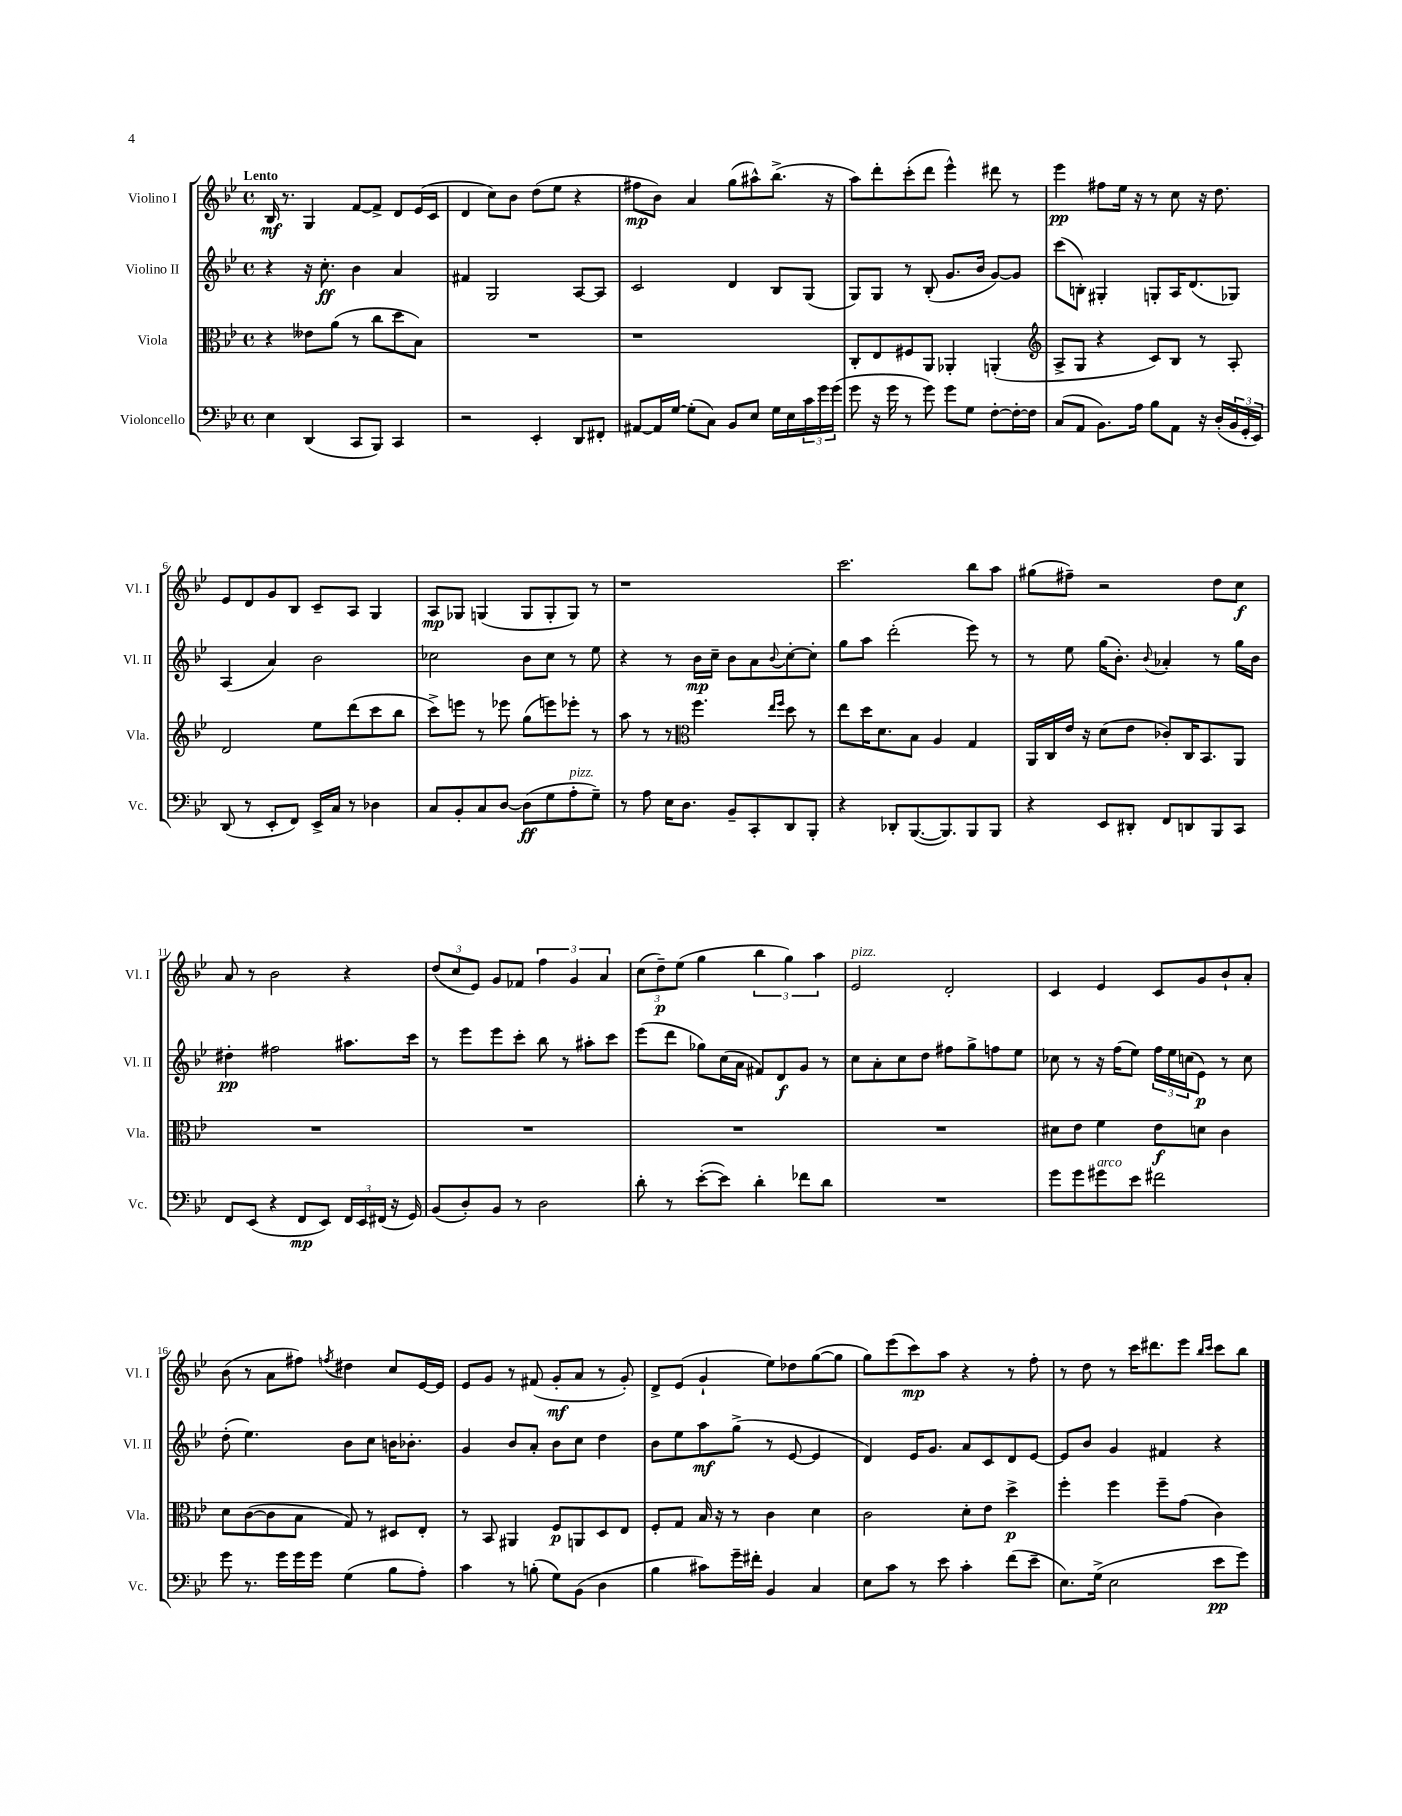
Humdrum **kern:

**kern	**dynam	**kern	**dynam	**kern	**dynam	**kern	**dynam
*part4	*part4	*part3	*part3	*part2	*part2	*part1	*part1
*staff4	*staff4	*staff3	*staff3	*staff2	*staff2	*staff1	*staff1
*I"Violoncello	*	*I"Viola	*	*I"Violino II	*	*I"Violino I	*
*I'Vc.	*	*I'Vla.	*	*I'Vl. II	*	*I'Vl. I	*
*clefF4	*	*clefC3	*	*clefG2	*	*clefG2	*
*k[b-e-]	*	*k[b-e-]	*	*k[b-e-]	*	*k[b-e-]	*
*M4/4	*	*M4/4	*	*M4/4	*	*M4/4	*
*met(c)	*	*met(c)	*	*met(c)	*	*met(c)	*
=1	=1	=1	=1	=1	=1	=1	=1
!	!	!	!	!	!	!LO:TX:a:B:t=Lento	!
4E-\	.	4r	.	4r	.	16B-/	mf
.	.	.	.	.	.	8.r	.
(4DD/	.	8e--X\L	.	16r	.	4G/	.
.	.	.	.	8.cc'\	ff	.	.
.	.	(8a\J	.	.	.	.	.
8CC/L	.	8r	.	4b-\	.	[8f/L	.
8BBB-/J)	.	8cc\L	.	.	.	8f^/J]	.
4CC/	.	8dd\	.	4a/	.	8d/L	.
.	.	8B-\J)	.	.	.	(16e-/L	.
.	.	.	.	.	.	16c/JJ	.
=2	=2	=2	=2	=2	=2	=2	=2
2r	.	1r	.	4f#X/	.	4d/	.
.	.	.	.	2G/	.	8cc\L)	.
.	.	.	.	.	.	8b-\J	.
4EE-'/	.	.	.	.	.	(8dd\L	.
.	.	.	.	.	.	8ee-\J	.
8DD/L	.	.	.	[8A/L	.	4r	.
8FF#X'/J	.	.	.	8A/J]	.	.	.
=3	=3	=3	=3	=3	=3	=3	=3
[8AA#X/L	.	1r	.	2c/	.	8ff#X\L	mp
16AA#/L]	.	.	.	.	.	8b-\J)	.
[16G/JJ	.	.	.	.	.	.	.
(8G'\L]	.	.	.	.	.	4a/	.
8C\J)	.	.	.	.	.	.	.
8BB-/L	.	.	.	4d/	.	(8gg\L	.
8E-/J	.	.	.	.	.	8aa#X^^\)	.
16G\LL	.	.	.	8B-/L	.	(8.bb-^\J	.
16E-\	.	.	.	.	.	.	.
24c\	.	.	.	(8G/J	.	.	.
24g\	.	.	.	.	.	.	.
.	.	.	.	.	.	16r	.
(24g\JJ	.	.	.	.	.	.	.
=4	=4	=4	=4	=4	=4	=4	=4
8g\	.	8C'/L	.	8G/L)	.	8aa\L)	.
16r	.	8E-/	.	8G/J	.	8ddd'\	.
16g\	.	.	.	.	.	.	.
8r	.	8F#X/	.	8r	.	(8ccc'\	.
8g\)	.	8AA/J	.	(8B-'/	.	8ddd\J	.
8g\L	.	4AA-X'/	.	8.g/L	.	4eee-^^\)	.
8G\J	.	.	.	.	.	.	.
.	.	.	.	16b-/Jk	.	.	.
[8F'\L	.	(4AAn'/	.	[8g/L)	.	8ddd#X\	.
16F'\L_	.	.	.	8g/J]	.	8r	.
16F\JJ]	.	.	.	.	.	.	.
=5	=5	=5	=5	=5	=5	=5	=5
*	*	*clefG2	*	*	*	*	*
(8C/L	.	8A^/L	.	(8ccc\L	.	4eee-\	pp
8AA/J	.	8G/J	.	8Bn'\J)	.	.	.
8.BB-\L)	.	4r	.	4G#X'/	.	8ff#X\L	.
.	.	.	.	.	.	16ee-\Jk	.
16A\Jk	.	.	.	.	.	16r	.
8B-\L	.	8c/L)	.	8Gn'/L	.	8r	.
8AA\J	.	8B-/J	.	16A/K	.	8cc\	.
.	.	.	.	(8.d/	.	.	.
16r	.	8r	.	.	.	16r	.
(16D'/LL	.	.	.	.	.	8.dd\	.
24BB-/	.	8A'/	.	8G-X/J)	.	.	.
24GG'/	.	.	.	.	.	.	.
24EE-/JJ)	.	.	.	.	.	.	.
!!LO:LB:g=z
=6	=6	=6	=6	=6	=6	=6	=6
(8DD/	.	2d/	.	(4A/	.	8e-/L	.
8r	.	.	.	.	.	8d/	.
8EE-'/L	.	.	.	4a/)	.	8g/	.
8FF/J)	.	.	.	.	.	8B-/J	.
16EE-^/LL	.	8ee-\L	.	2b-\	.	8c~/L	.
16C/JJ	.	.	.	.	.	.	.
8r	.	(8ddd\	.	.	.	8A/J	.
4D-X\	.	8ccc\	.	.	.	4G/	.
.	.	8bb-\J	.	.	.	.	.
=7	=7	=7	=7	=7	=7	=7	=7
8C/L	.	8ccc^\L)	.	2cc-X\	.	8A/L	mp
8BB-'/	.	8eeen\J	.	.	.	8G-X/J	.
8C/	.	8r	.	.	.	(4Gn/	.
[8D/J	.	8eee-X\	.	.	.	.	.
(8D\L]	ff	(8gg\L	.	8b-\L	.	8G/L	.
8G\	.	8eeen\)	.	8cc-\J	.	8G'/	.
!LO:TX:a:i:t=pizz.	!	!	!	!	!	!	!
8A'\	.	8eee-X'\J	.	8r	.	8G/J)	.
8G~\J)	.	8r	.	8ee-\	.	8r	.
=8	=8	=8	=8	=8	=8	=8	=8
8r	.	8aa\	.	4r	.	1r	.
8A\	.	8r	.	.	.	.	.
16E-\KL	.	8r	.	8r	.	.	.
8.D\J	.	.	.	.	.	.	.
*	*	*clefC3	*	*	*	*	*
.	.	4.ff\	.	16b-\LL	mp	.	.
.	.	.	.	16cc~\JJ	.	.	.
8BB-~/L	.	.	.	8b-\L	.	.	.
8CC'/	.	.	.	8a\	.	.	.
.	.	16qqee-/LL	.	.	.	.	.
.	.	16qqff/JJ	.	8qqb-/	.	.	.
8DD/	.	8dd\	.	[8cc'\	.	.	.
8BBB-'/J	.	8r	.	8cc'\J]	.	.	.
=9	=9	=9	=9	=9	=9	=9	=9
4r	.	8ee-\L	.	8gg\L	.	2.ccc\	.
.	.	16dd\K	.	8aa\J	.	.	.
.	.	8.d\	.	.	.	.	.
8DD-X'/L	.	.	.	(2ddd'\	.	.	.
([8.BBB-/	.	8B-\J	.	.	.	.	.
.	.	4A/	.	.	.	.	.
8.BBB-/])	.	.	.	.	.	.	.
8BBB-/	.	4G/	.	8eee-\)	.	8bb-\L	.
8BBB-/J	.	.	.	8r	.	8aa\J	.
=10	=10	=10	=10	=10	=10	=10	=10
4r	.	16AA/LL	.	8r	.	(8gg#X\L	.
.	.	16C/	.	.	.	.	.
.	.	16e-/JJ	.	8ee-\	.	8ff#X~\J)	.
.	.	16r	.	.	.	.	.
8EE-/L	.	(8d\L	.	(16gg\KL	.	2r	.
.	.	.	.	8.b-'\J)	.	.	.
8DD#X'/J	.	8e-\J	.	.	.	.	.
.	.	.	.	8qqb-/	.	.	.
8FF/L	.	8c-X'/L)	.	4a-X'/	.	.	.
8DDn/	.	16C/K	.	.	.	.	.
.	.	8.BB-/	.	.	.	.	.
8BBB-/	.	.	.	8r	.	8dd\L	.
8CC/J	.	8AA/J	.	16gg\LL	.	8cc\J	f
.	.	.	.	16b-\JJ	.	.	.
!!LO:LB:g=z
=11	=11	=11	=11	=11	=11	=11	=11
8FF/L	.	1r	.	4dd#X'\	pp	8a/	.
(8EE-/J	.	.	.	.	.	8r	.
4r	.	.	.	2ff#X\	.	2b-\	.
8FF/L	mp	.	.	.	.	.	.
8EE-/J)	.	.	.	.	.	.	.
24FF/LL	.	.	.	8.aa#X\L	.	4r	.
24EE-/	.	.	.	.	.	.	.
(24FF#X/JJ	.	.	.	.	.	.	.
16r	.	.	.	.	.	.	.
16GG/)	.	.	.	16ccc\Jk	.	.	.
=12	=12	=12	=12	=12	=12	=12	=12
(8BB-/L	.	1r	.	8r	.	(12dd/L	.
.	.	.	.	.	.	12cc/	.
8D'/)	.	.	.	8eee-\L	.	.	.
.	.	.	.	.	.	12e-/J)	.
8BB-/J	.	.	.	8eee-\	.	8g/L	.
8r	.	.	.	8ccc'\J	.	8f-X/J	.
2D\	.	.	.	8bb-\	.	6ff\	.
.	.	.	.	8r	.	.	.
.	.	.	.	.	.	6g/	.
.	.	.	.	8aa#X'\L	.	.	.
.	.	.	.	.	.	6a/	.
.	.	.	.	8ccc\J	.	.	.
=13	=13	=13	=13	=13	=13	=13	=13
8d'\	.	1r	.	(8eee-\L	.	(12cc\L	.
.	.	.	.	.	.	12dd~\)	p
8r	.	.	.	8ddd\J	.	.	.
.	.	.	.	.	.	(12ee-\J	.
([8e-'\L	.	.	.	8gg-X\L)	.	4gg\	.
8e-\J])	.	.	.	(16cc\L	.	.	.
.	.	.	.	16a\JJ	.	.	.
4d'\	.	.	.	8f#X/L)	.	6bb-\	.
.	.	.	.	8d/	f	.	.
.	.	.	.	.	.	6gg\)	.
8f-X\L	.	.	.	8g/J	.	.	.
.	.	.	.	.	.	6aa\	.
8d\J	.	.	.	8r	.	.	.
=14	=14	=14	=14	=14	=14	=14	=14
!	!	!	!	!	!	!LO:TX:a:i:t=pizz.	!
1r	.	1r	.	8cc\L	.	2e-/	.
.	.	.	.	8a'\	.	.	.
.	.	.	.	8cc\	.	.	.
.	.	.	.	8dd\J	.	.	.
.	.	.	.	8ff#X\L	.	2d'/	.
.	.	.	.	8gg^\	.	.	.
.	.	.	.	8ffn\	.	.	.
.	.	.	.	8ee-\J	.	.	.
=15	=15	=15	=15	=15	=15	=15	=15
8g\L	.	8d#X\L	.	8cc-X\	.	4c/	.
8g\	.	8e-\J	.	8r	.	.	.
!LO:TX:a:i:t=arco	!	!	!	!	!	!	!
8g#X\	.	4f\	.	16r	.	4e-/	.
.	.	.	.	(16ff\KL	.	.	.
8e-\J	.	.	.	8ee-\J)	.	.	.
2f#X\	.	8e-\L	f	24ff\LL	.	8c/L	.
.	.	.	.	24ee-\	.	.	.
.	.	.	.	(24ccn\J	.	.	.
.	.	8dn\J	.	8e-\J)	p	8g/	.
.	.	4c\	.	8r	.	8b-`/	.
.	.	.	.	8cc\	.	8a'/J	.
!!LO:LB:g=z
=16	=16	=16	=16	=16	=16	=16	=16
8g\	.	8d\L	.	(8dd'\	.	(8b-\	.
8.r	.	([8c\	.	4.ee-\)	.	8r	.
.	.	8c\]	.	.	.	8a\L	.
16g\LL	.	.	.	.	.	.	.
16g\	.	8B-\J	.	.	.	8ff#X\J)	.
16g\JJ	.	.	.	.	.	.	.
.	.	.	.	.	.	8qffn/	.
(4G\	.	8G/)	.	8b-\L	.	4dd#X\	.
.	.	8r	.	8cc\J	.	.	.
8B-\L	.	8D#X/L	.	16bn\KL	.	8cc/L	.
.	.	.	.	8.b-X'\J	.	.	.
8A'\J)	.	8E-'/J	.	.	.	[16e-/L	.
.	.	.	.	.	.	16e-/JJ]	.
=17	=17	=17	=17	=17	=17	=17	=17
4c\	.	8r	.	4g/	.	8e-/L	.
.	.	8BB-/	.	.	.	8g/J	.
8r	.	4AA#X/	.	8b-/L	.	8r	.
(8Bn'\	.	.	.	8a'/J	.	(8f#X/	.
8G\L)	.	8F/L	p	8b-\L	.	8g'/L	mf
(8BB-\J	.	8AAn/	.	8cc\J	.	8a/J	.
4D\	.	8D/	.	4dd\	.	8r	.
.	.	8E-/J	.	.	.	8g'/)	.
=18	=18	=18	=18	=18	=18	=18	=18
4B-\	.	8F'/L	.	8b-\L	.	8d^/L	.
.	.	8G/J	.	8ee-\	.	(8e-/J	.
8c#X\L)	.	16B-/	.	8aa\	mf	4g`/	.
.	.	16r	.	.	.	.	.
16g~\L	.	8r	.	(8gg^\J	.	.	.
16f#X'\JJ	.	.	.	.	.	.	.
4BB-/	.	4c\	.	8r	.	8ee-\L)	.
.	.	.	.	[8e-/	.	8dd-X\	.
4C/	.	4d\	.	4e-/]	.	([8gg\	.
.	.	.	.	.	.	8gg\J]	.
=19	=19	=19	=19	=19	=19	=19	=19
8E-\L	.	2c\	.	4d/)	.	8gg\L)	.
8c\J	.	.	.	.	.	(8eee-\	.
8r	.	.	.	16e-/KL	.	8ccc\)	mp
.	.	.	.	8.g/J	.	.	.
8e-\	.	.	.	.	.	8aa\J	.
4c'\	.	8d'\L	.	8a/L	.	4r	.
.	.	8e-\J	.	8c/	.	.	.
(8f\L	.	4dd^\	p	8d/	.	8r	.
8e-~\J	.	.	.	[8e-/J	.	8ff'\	.
=20	=20	=20	=20	=20	=20	=20	=20
8.E-\L)	.	4ff'\	.	8e-/L]	.	8r	.
.	.	.	.	8b-/J	.	8dd\	.
(16G^\Jk	.	.	.	.	.	.	.
2E-\	.	4ff\	.	4g/	.	8r	.
.	.	.	.	.	.	16ccc\KL	.
.	.	.	.	.	.	8.ddd#X\	.
.	.	8ff~\L	.	4f#X/	.	.	.
.	.	(8g\J	.	.	.	8eee-\J	.
.	.	.	.	.	.	16qqbb-/LL	.
.	.	.	.	.	.	16qqccc/JJ	.
8e-\L	pp	4c\)	.	4r	.	8ccc\L	.
8g\J)	.	.	.	.	.	8bb-\J	.
==	==	==	==	==	==	==	==
*-	*-	*-	*-	*-	*-	*-	*-
